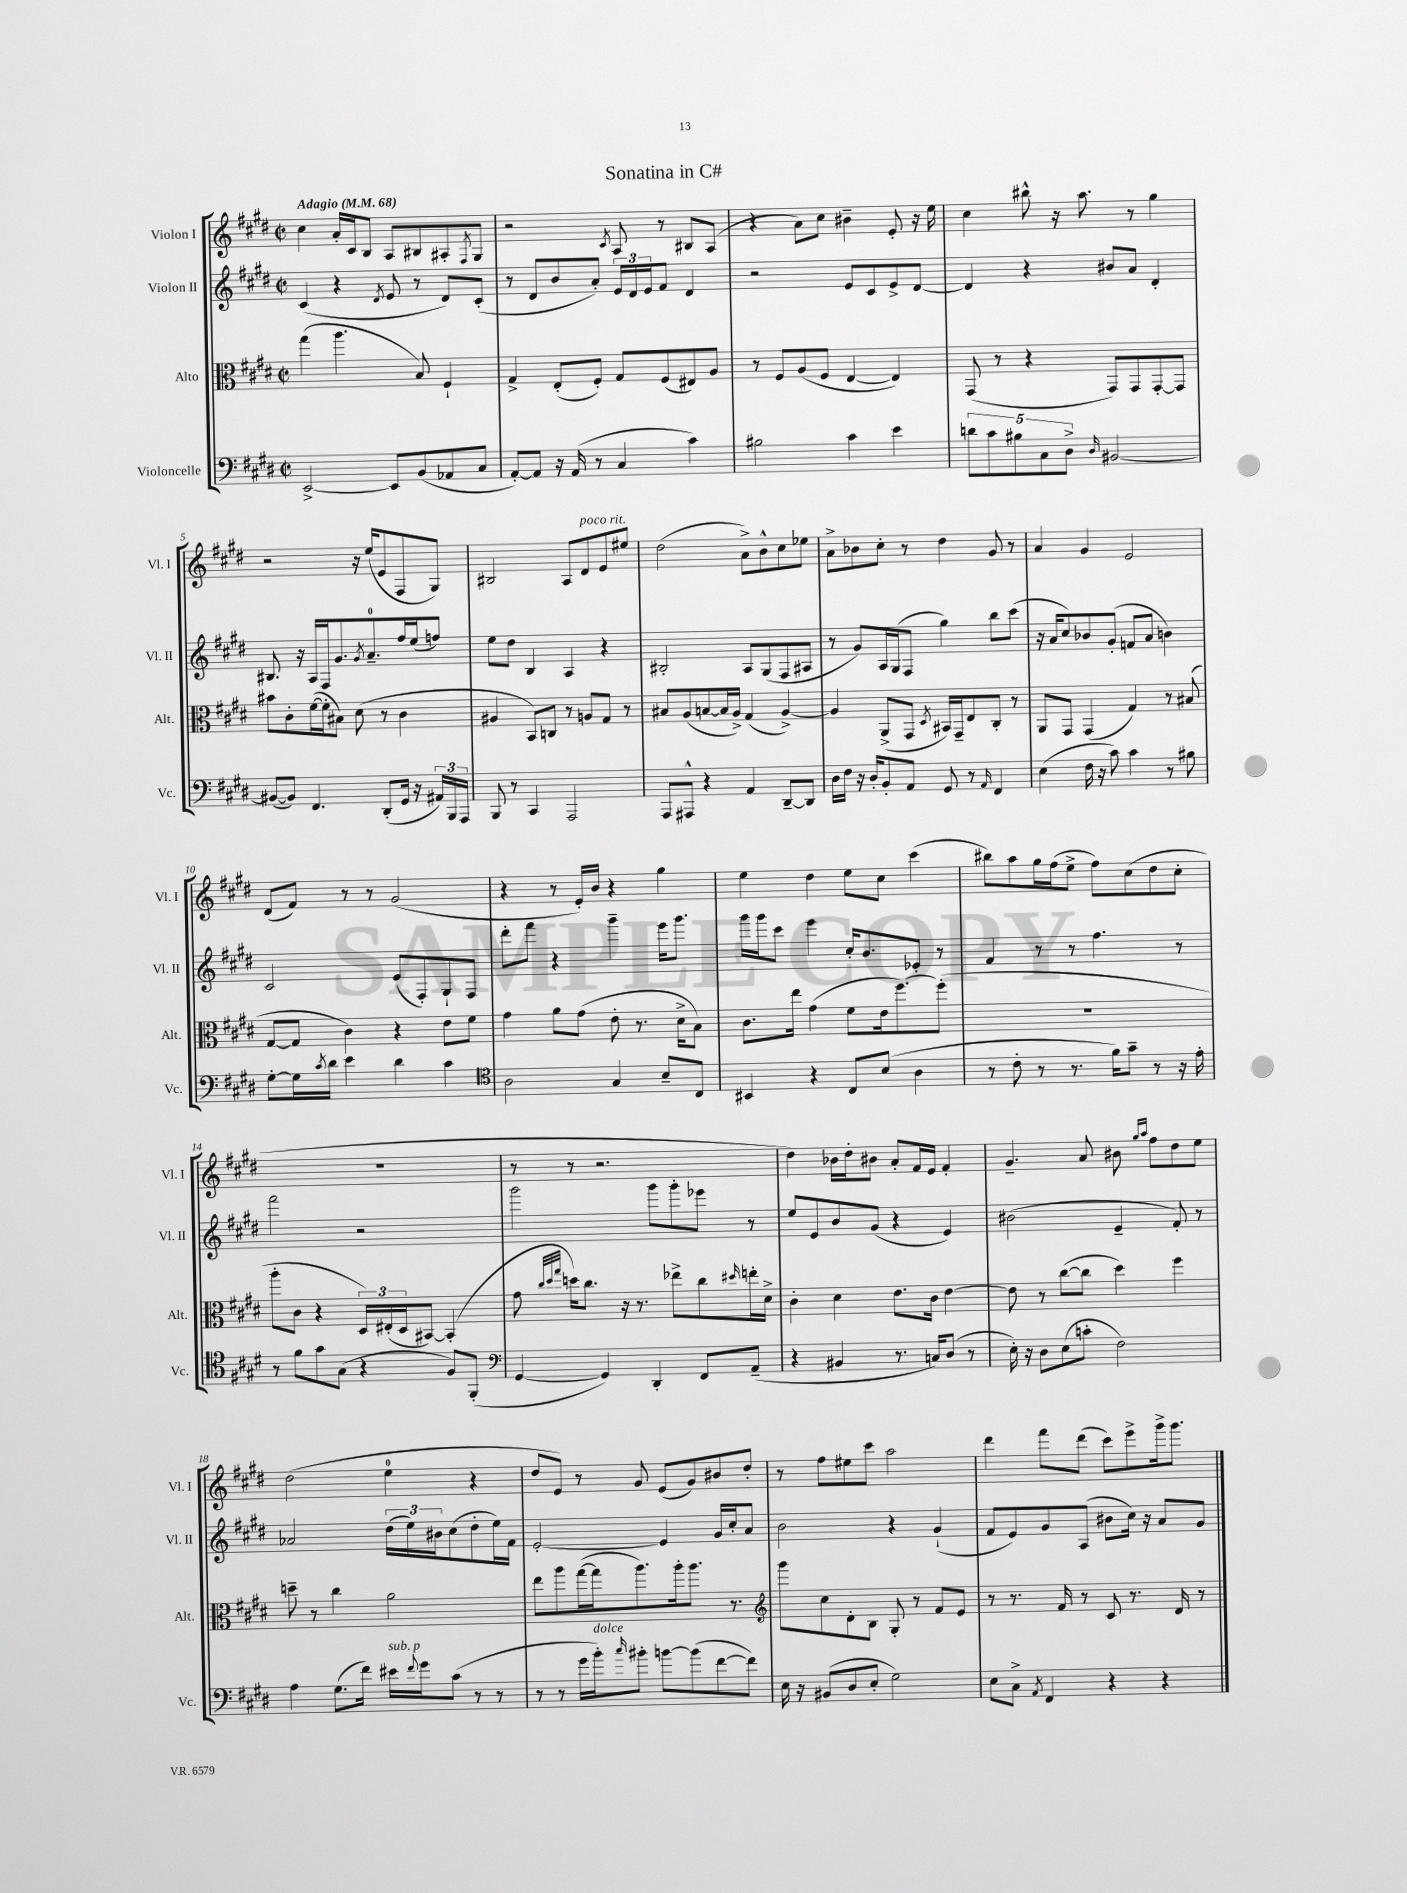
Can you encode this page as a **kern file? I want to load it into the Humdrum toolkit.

**kern	**kern	**kern	**kern
*staff4	*staff3	*staff2	*staff1
*clefF4	*clefC3	*clefG2	*clefG2
*k[f#c#g#d#]	*k[f#c#g#d#]	*k[f#c#g#d#]	*k[f#c#g#d#]
*M2/2	*M2/2	*M2/2	*M2/2
*met(c|)	*met(c|)	*met(c|)	*met(c|)
*MM68	*MM68	*MM68	*MM68
[2EE^	(4gg#	(4c#	4cc#
.	4.aa	4r	16a'
.	.	.	16c#
.	.	.	8B
.	.	8qd#	.
8EE]	.	8e	8A
(8BB	8B)	8r	8B#
8AA-	4F#`	8d#)	8A#'
.	.	.	8qF#
8C#	.	(8c#'	8G#
=	=	=	=
[8AA')	4G#^	8r	2r
8AA]	.	8d#	.
16r	(8E'	8b	.
(16AA	.	.	.
8r	8F#')	8a')	.
.	.	.	8qc#
4C#	8G#	24e	8A
.	.	24d#	.
.	.	24e	.
.	(8F#	8f#	8r
4c#)	8E#)	4d#	8B#
.	8A	.	(8A
=	=	=	=
2B#	8r	2r	4r
.	8F#	.	.
.	(8A	.	8a)
.	8F#	.	8cc#
4c#	[4E	8e	4b#~
.	.	8c#	.
4e	4E])	8e^	8e'
.	.	[8d#	16r
.	.	.	16ee
=	=	=	=
10d	(8GG#	4d#]	4cc#
10c#	.	.	.
.	8r	.	.
10B#	.	.	.
.	4r	4r	8bb#^^
10C#	.	.	.
.	.	.	16r
10D#^	.	.	.
.	.	.	8.aa
16qqD#	.	.	.
[2BB#	8GG#)	8b#	.
.	8GG#	8a	8r
.	[8GG#'	4d#'	4gg#
.	8GG#]	.	.
=	=	=	=
(8BB#_	8b#	8.B#	2r
8BB#])	8c#'	.	.
.	.	16r	.
4.FF#	([16f#	16A	.
.	16f#']	16F#	.
.	8B#)	8.g#	.
.	(8d#	.	16r
.	.	8qg#	.
.	.	8.a~	(16ee
(8DD#'	8r	.	8e
16GG#	4c#	16ff#	8F#
16r	.	(16ee	.
24AA#)	.	8ff)	8G#)
24BBB	.	.	.
24AAA	.	.	.
=	=	=	=
8BBB	4A#	8ee	2B#
8r	.	8dd#	.
4CC#	8BB)	4B	.
.	8C	.	.
2AAA	8r	4A	8A
.	8A	.	8d#
.	8G#	4r	8e
.	8r	.	8ee#
=	=	=	=
8AAA	8B#	2B#'	(2dd#
8AAA#^^	(8A	.	.
4r	[8B	.	.
.	16B]	.	.
.	16A^)	.	.
4AA	(4G#	8A	8a^)
.	.	(8G#	8b^^
[8DD#~	[4A^)	8F#	8cc#
8DD#]	.	8A#	8ee-
=	=	=	=
16D#	4A]	8r	8a^
16F#	.	.	.
16r	.	8g#)	8b-
16D#'	.	.	.
8BB'	(8AA^	16A	8cc#'
.	.	(16G#	.
8AA	8GG#	8F#	8r
.	8qD#	.	.
8GG#	16BB#)	4gg#)	4dd#
.	16GG#~	.	.
8r	8E	.	.
16qqAA	.	.	.
4FF#	8C#'	8bb	8g#
.	8r	(8ccc#	8r
=	=	=	=
(4E	8AA	16r	4a
.	.	16a	.
.	8GG#	8cc#)	.
16F#	(4GG#	8b-	4g#
16r	.	.	.
8c#)	.	(8g#'	.
4c#	4G#)	8f	2e
.	.	8a	.
8r	8r	4b)	.
8B#	(8B#	.	.
=	=	=	=
[8G#'	[8G#	2c#	(8d#
16G#]	8G#]	.	8f#)
8qc#	.	.	.
16d#	.	.	.
4e	4c#)	.	8r
.	.	.	8r
4d#	4r	(8e	(2g#
.	.	8F#')	.
4c#	8e	8G#`	.
.	8f#	8F#	.
=	=	=	=
*clefC4	*	*	*
2A	4g#	8ddd#'	4r
.	.	8fff#	.
.	8a	4r	8r
.	(8g#	.	16e')
.	.	.	16b
4G#	8e'	4ggg#~	4r
.	8.r	.	.
8B~	.	16eee	4gg#
.	16d#^	8.ggg#	.
8C#	8B)	.	.
=	=	=	=
4BB#	8.c#	16ggg#	4ee
.	.	16ggg#	.
.	.	8ccc#	.
.	16ee	.	.
4r	(4g#	4eee	4dd#
8C#	8f#	16cc#'	8ee
.	.	8.b	.
(8B	16e	.	8cc#
.	[8.ff#)	.	.
4A	.	8e-'	(4ccc#
.	(8ff#']	8r	.
=	=	=	=
8r	1r	4f#	8bb#)
8c#'	.	.	8aa
8r	.	8r	16gg#
.	.	.	(16ff#
8.r	.	8r	8ee^
.	.	4.ff#	8ff#)
16f#)	.	.	.
8g#~	.	.	(8cc#
8r	.	.	8dd#
16r	.	8r	8cc#'
16e'	.	.	.
=	=	=	=
8r	8aa'	2fff#	1r
8f#	8c#	.	.
8g#	4r	.	.
(8G#	.	.	.
4r	24D#)	2r	.
.	(24E#'	.	.
.	24D#	.	.
.	[8BB#)	.	.
8F#)	(4BB#']	.	.
(8FF#'	.	.	.
=	=	=	=
*clefF4	*	*	*
[4GG#	8g#	2ggg#	8r
.	32qqcc#	.	.
.	32qqdd#	.	.
.	32qqgg#	.	.
.	16dd)	.	8r
.	8.cc#	.	.
4GG#])	.	.	2.r
.	16r	.	.
.	8.r	.	.
4DD#'	.	8ggg#	.
.	8ee-^	8ggg#'	.
8FF#	8cc#	8eee-	.
.	16qqdd#	.	.
(8AA~	16ee'	8r	.
.	16d#^	.	.
=	=	=	=
4r	4c#'	8ee	4dd#)
.	.	8e	.
4BB#	4d#	8b	16b-
.	.	.	16dd#'
.	.	(8g#	8b#
8.r	8.e	4r	8a'
.	.	.	16f#
16C)	16c#	.	16e
(8D#	[4e	4e)	4f#'
8r	.	.	.
=	=	=	=
16E')	8e]	(2b#	4.g#~
16r	.	.	.
8D#	8r	.	.
(8E	([8cc#	.	.
8c'	8cc#]	.	8a
2F#)	4dd#)	4e~	8b#
.	.	.	16qqgg#
.	.	.	16qqaa
.	.	.	8ff#
.	4ff#	8f#')	8dd#
.	.	8r	8ee
=	=	=	=
4A	8dd~	2a-	(2dd#
.	8r	.	.
(8.G#	4cc#	.	.
16f#)	.	.	.
16e#	2a	(24dd#	4ee
.	.	24ee)	.
8qqf#	.	.	.
16g#	.	.	.
.	.	24b#	.
(8c#	.	(8cc#	.
8r	.	8dd#'	4r
8r	.	16ee)	.
.	.	16f#	.
=	=	=	=
8r	8ee	[2e'	8dd#
8r	8aa	.	8e)
16g#	([16gg#	.	8r
16b')	16gg#]	.	.
16qqcc#	.	.	.
8b#'	8.aa)	.	8g#
[8b	.	4e]	(8e
.	16aa'	.	.
(8b]	8.aa	.	8g#)
[8f#	.	16g#	8b#
.	8.r	16cc#'	.
8f#])	.	8a	8dd#'
=	=	=	=
*	*clefG2	*	*
16E	8ggg#	2b	8r
16r	.	.	.
(8BB#	8cc#	.	8ff#
8D#	8d#'	.	8ee#
8E'	8B	.	8ccc#
2G#)	8G#'	4r	2aa
.	8r	.	.
.	8f#	(4g#`	.
.	8e	.	.
=	=	=	=
8E	8r	8f#	4ddd#
8C#^	8.r	8e)	.
8qAA	.	.	.
4FF#	.	8g#	8fff#
.	16f#	.	.
.	8r	(8A	(8ddd#
4r	8c#	8b#	8ccc#)
.	8.r	16cc#)	8eee^
.	.	16r	.
4r	.	8a	16ggg#^
.	16d#	.	8.ggg#
.	8r	8g#	.
==	==	==	==
*-	*-	*-	*-
